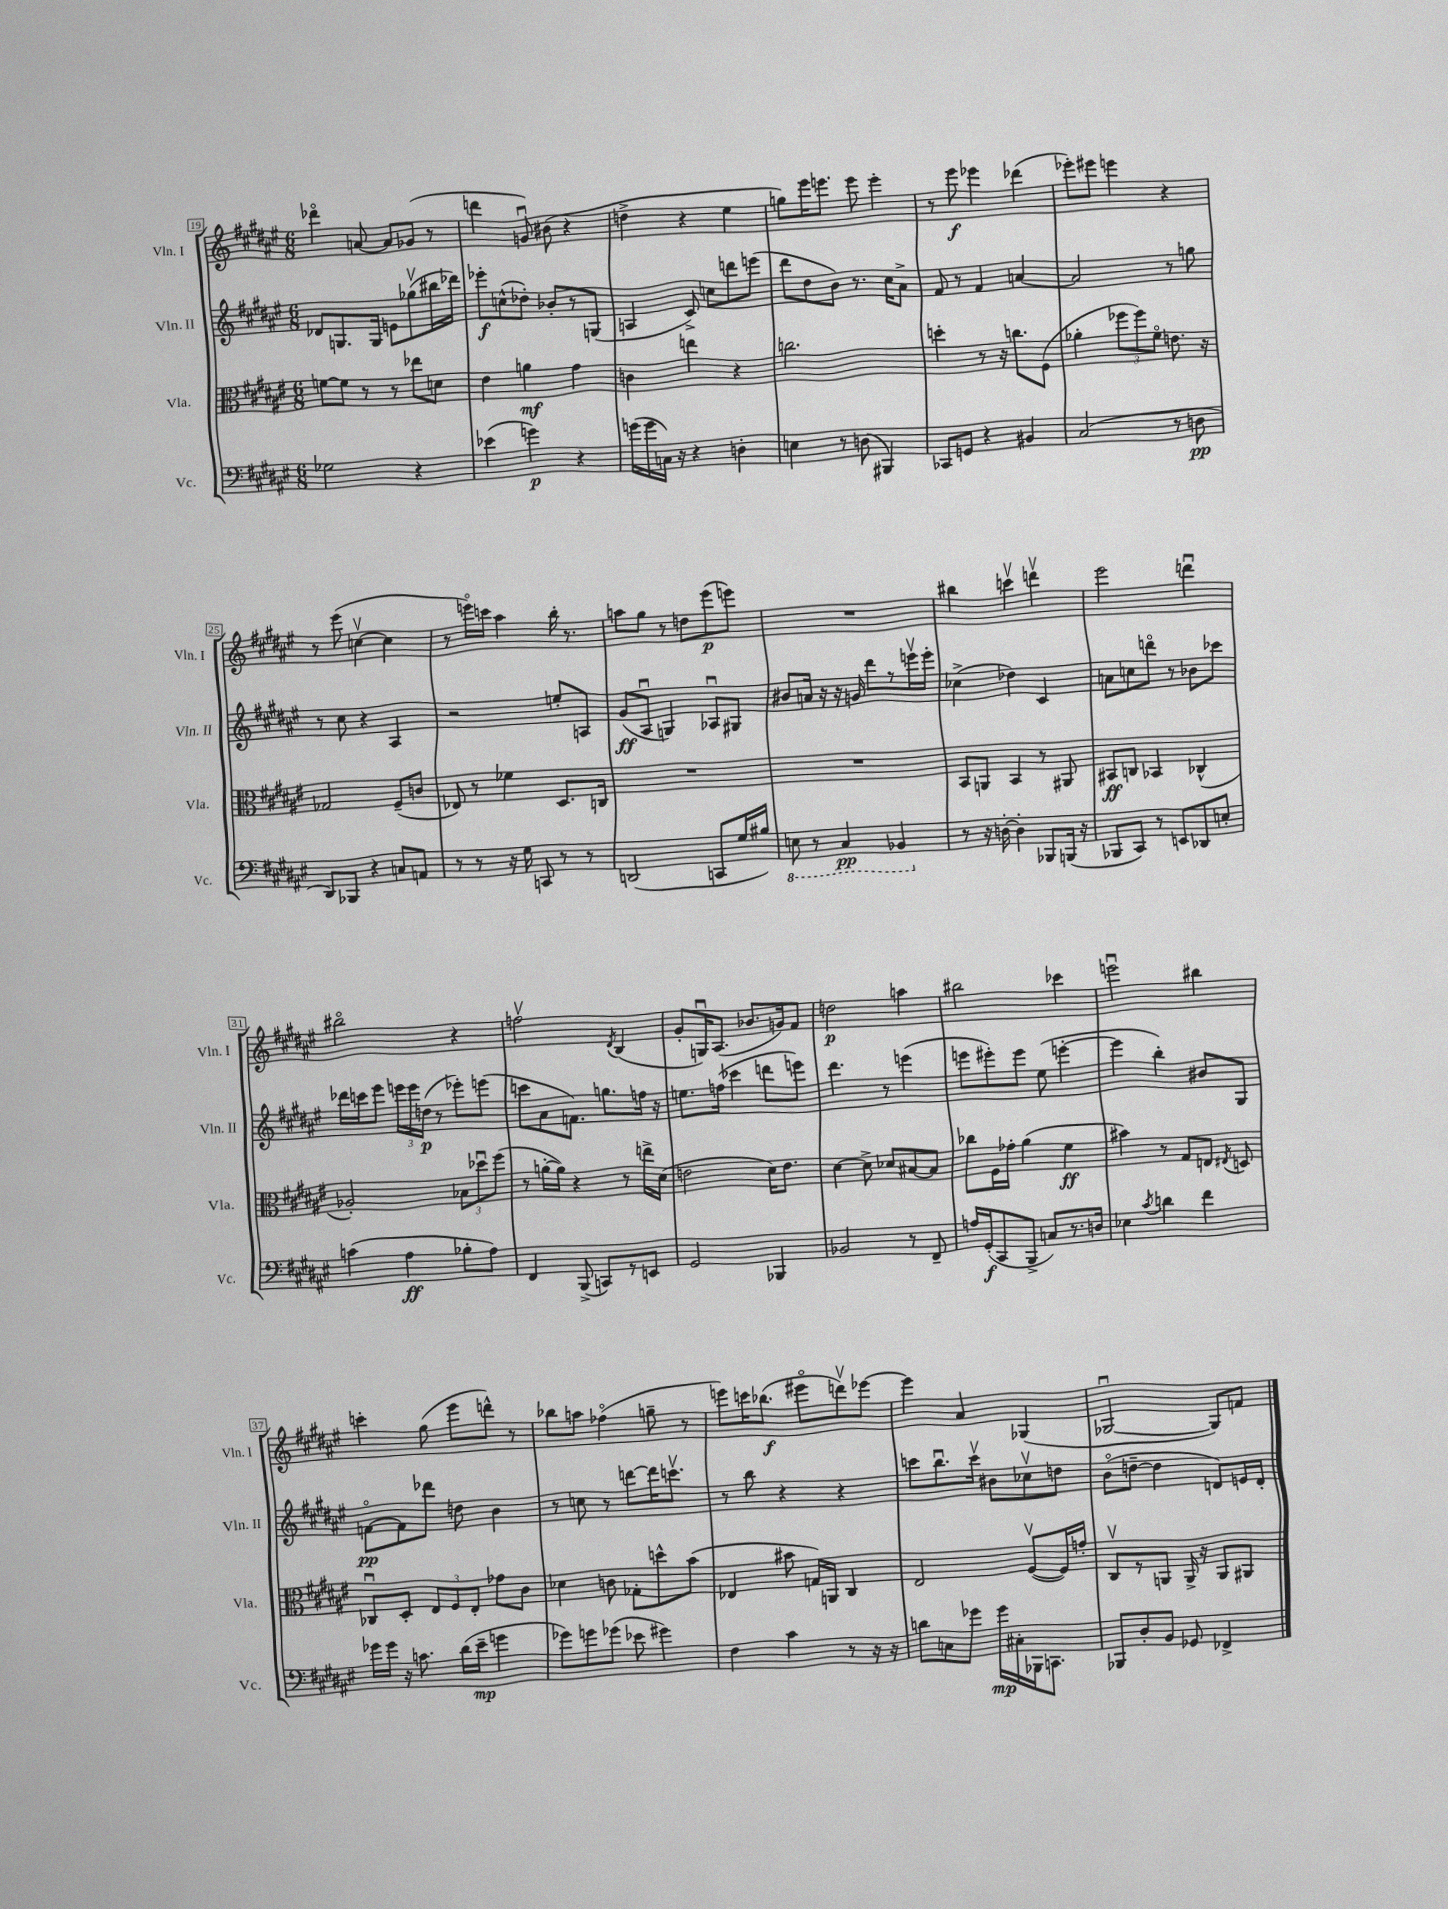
<<
\new StaffGroup <<
\new Staff = "s0" \with { instrumentName = "Vln. I" shortInstrumentName = "Vln. I" } {
    \clef treble \key fis \major \numericTimeSignature \time 6/8
    \autoBeamOff des'''4\flageolet a'8~ a'8[ ges'8]( r8 |
    d'''4 g'8\downbow) bis'8( r4 |
    d''4-> r4 eis''4 |
    g''8[) eis'''16 e'''8.] e'''8 e'''4-. |
    r8 eis'''8\f ees'''4 des'''4( |
    ees'''8[-.) eis'''8] e'''4 r4 |
    r8 eis'''8( c''4~\upbow c''4 |
    r8 e'''16[\flageolet) c'''16] ais''4 b''16-. r8. |
    a''8[ gis''8] r8 d''8[ eis'''8\p( e'''8]) |
    R2. |
    bis''4 c'''4\upbow d'''4\upbow |
    eis'''2 d'''4\downbow |
    bis''2\flageolet r4 |
    f''2\upbow \acciaccatura { dis'8 } b4( |
    gis'8[-. g16\downbow) ais8.]( bes'8.[ g'16) fis'8] |
    d''2\p a''4 |
    bis''2 ces'''4 |
    e'''2\downbow bis''4 |
    c'''4-. gis''8( eis'''8[ d'''8]-^) r8 |
    bes''8[ a''8] fes''4\flageolet( g''8-- r8 |
    e'''8[) c'''16 bes''8.]\f( eis'''8[\flageolet d'''8\upbow) ees'''8]~ |
    ees'''4 ais'4 ges4( |
    ges2~\downbow ges8[) f'8] \bar "|." |
}
\new Staff = "s1" \with { instrumentName = "Vln. II" shortInstrumentName = "Vln. II" } {
    \clef treble \key fis \major \numericTimeSignature \time 6/8
    \autoBeamOff des'8[ g8. g16] e'8[ ges''8\upbow( bis''16 des'''16]) |
    ees'''8[-.\f c''8-^( des''8]-.) bes'8[-. r8 g8]( |
    a4 cis'8->) c''8[ d'''8 e'''8]( |
    dis'''8[ dis''8 b'8]) r8. cis''16[ ais'8]-> |
    fis'8 r8 fis'4 a'4~ |
    a'2 r8 g''8 |
    r8 cis''8 r4 ais4 |
    r2 e''8[-. a8] |
    gis'8[\ff( ais8]\downbow g4) aes8[\downbow gis8] |
    bis'8[ a'16] r16 r16 g'16 dis'''8[ r8 e'''16\upbow e'''16]-. |
    ces''4->( des''4) cis'4 |
    a'8[ c''8 d'''8]\flageolet r8 bes'8[ ces'''8] |
    des'''16[ c'''16 eis'''8] \tuplet 3/2 { e'''16[ e'''16 d''16]\p( } r8 ees'''8[-.) e'''8]( |
    c'''8[ ais'8 f'8.]) g''8.[ f''16] r16 |
    e''8.[ f''16]( ces'''4 d'''8[ e'''8]) |
    dis'''4. r8 e'''4( |
    e'''8[ eis'''8-.) eis'''8] eis''8( e'''4~-. |
    e'''4 b''4-.) bis'8[ gis8] |
    f'8[~\flageolet\pp f'8 des'''8] d''8 b'4 |
    r8 c''8 r8 d'''8[~ d'''16 c'''8.]\upbow |
    r8 b''8 r4 r4 |
    c'''8[ b''8.\downbow c'''16]\upbow bis'8[ ces''8\upbow d''8] |
    b'8[\flageolet( d''8]~-- d''4 d'8[) e'16 d'16]-. \bar "|." |
}
\new Staff = "s2" \with { instrumentName = "Vla." shortInstrumentName = "Vla." } {
    \clef alto \key fis \major \numericTimeSignature \time 6/8
    \autoBeamOff f'8[~ f'8] r8 r8 ees''8[ d'8] |
    eis'4 a'4\mf gis'4 |
    c'4 e''4 r4 |
    c''2. |
    d''4-. r8 r16 c''8.[ fis8]( |
    aes'4-. \tuplet 3/2 { fes''8[ fes''8) fis'8]\flageolet } e'8. r16 |
    ges2 fis8[--( c'8] |
    ees8) r8 fes'4 dis8.[ c16] |
    R2. |
    R2. |
    b,8[ a,8] b,4 r8 ais,8 |
    bis,8[\ff c8] bes,4 ces4-^( |
    aes2-.) \tuplet 3/2 { bes8[ des''8\downbow fis''8]( } |
    r8 a'16[~-. a'16]) r4 r8 e''16[-> dis'16]( |
    e'2 dis'16[) e'8.] |
    dis'4~ dis'8-> des'8[ bis8~ bis8] |
    ces''8[ fis16 ges'16]-. ais'4( fis'4\ff |
    bis'4) r8 gis8[ e8] \acciaccatura { eis8 } d8 |
    ces8[\downbow dis8]-. \tuplet 3/2 { eis8[ fis8 eis8]-. } ges'8[ cis'8] |
    des'4 c'8 ges8[-. d''8-^ b'8]( |
    ees4 bis'8 g16[) a,16] cis4 |
    eis2 fis8[~\upbow( fis16) g'16]-. |
    cis8[\upbow r8 a,8] a,16-> r16 a,8[ ais,8] \bar "|." |
}
\new Staff = "s3" \with { instrumentName = "Vc." shortInstrumentName = "Vc." } {
    \clef bass \key fis \major \numericTimeSignature \time 6/8
    \autoBeamOff ges2 r4 |
    ees'4( g'4\p) r4 |
    g'16[( g'16 c16]) r16 r4 d4-. |
    e4 r8 d8( bis,,4) |
    ces,8[ g,8] r4 bis,4 |
    cis2( r8 d8\pp |
    dis,8[) bes,,8] r4 c8[ a,8] |
    r8 r8 r16 gis16 c,8 r8 r8 |
    d,2( c,8[ gis16 bis16]) |
    \ottava #-1 e,8 r8 cis,4\pp bes,,4 \ottava #0 |
    r8 r16 d16~-. d4-. bes,,8[ b,,16]( r16 |
    bes,,8[ cis,8]) r8 e,8[ des,8 e8]-. |
    c'4( ais4\ff bes8[-. ais8]) |
    fis,4 b,,8->( c,8[) r8 e,8] |
    gis,2 bes,,4 |
    bes,2 r8 fis,8-- |
    a16[ gis,16-.\f( cis,8 b,,8]-> c8[) r8. d16] |
    ees4 \acciaccatura { cis'8 } d'4 fis'4 |
    ges'16[ ges'16] r16 c'8. dis'16[( eis'16]--\mp g'4 |
    ges'8[) g'8 ges'8]( ees'8 gis'4) |
    fis4 cis'4 r8 r16 r16 |
    d'8[ c8 ges'8] ges'16[\mp cis16-. bes,,16 c,8.] |
    bes,,8[ dis8-. b,8] ges,8 fes,4-> \bar "|." |
}
>>
>>
\layout { \context { \Score currentBarNumber = #19 \override BarNumber.stencil = #(make-stencil-boxer 0.1 0.3 ly:text-interface::print) } }
